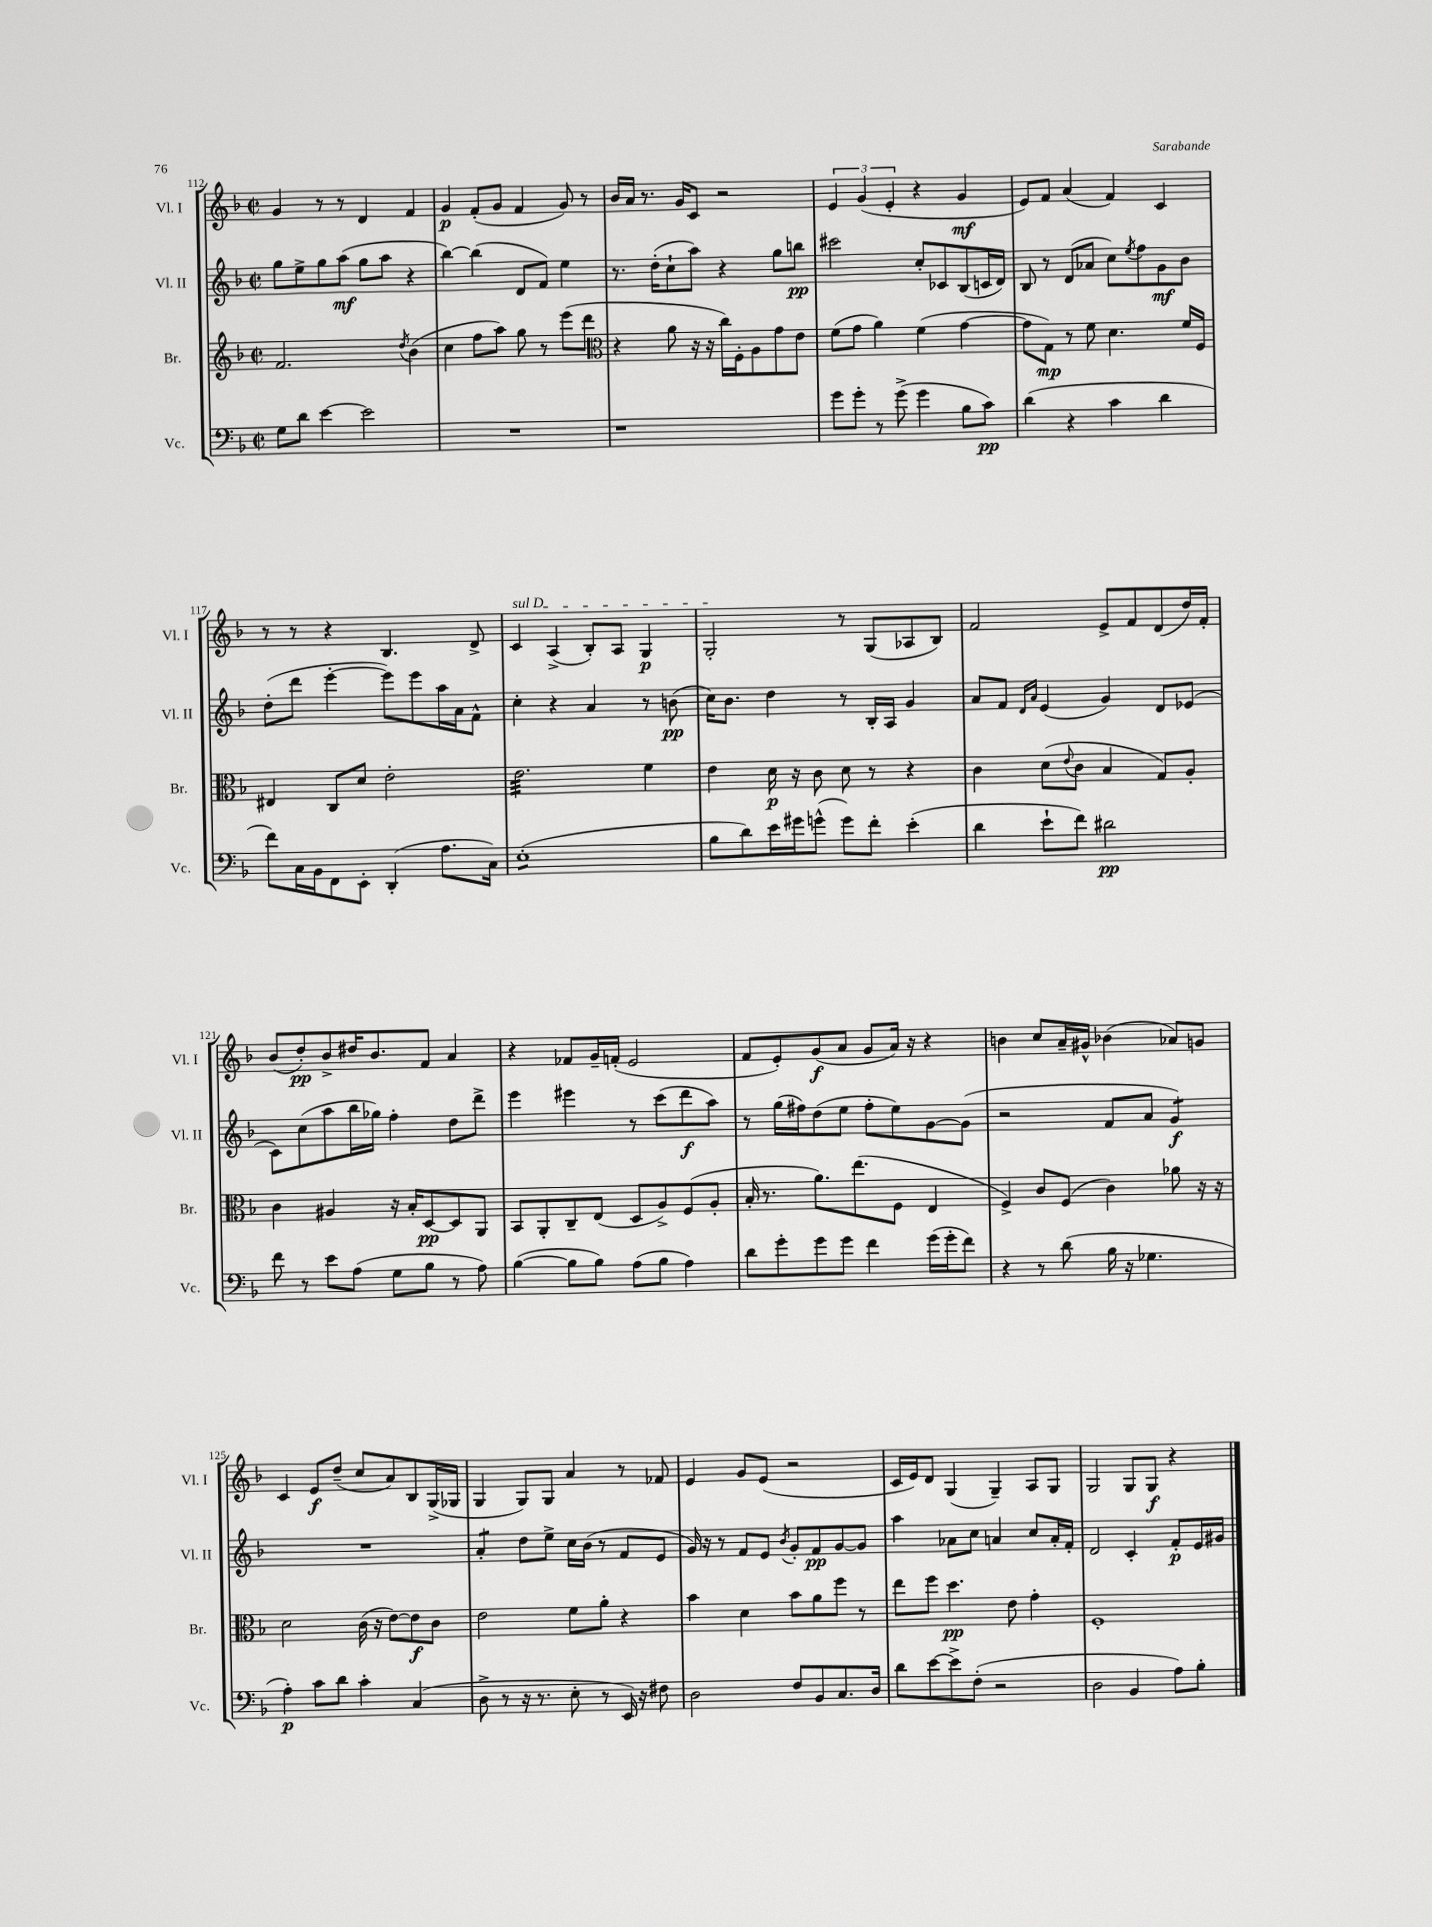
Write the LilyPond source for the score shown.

<<
\new StaffGroup <<
\new Staff = "s0" \with { instrumentName = "Vl. I" shortInstrumentName = "Vl. I" } {
    \clef treble \key f \major \defaultTimeSignature \time 2/2
    g'4 r8 r8 d'4 f'4 |
    g'4\p f'8-.( g'8 f'4 g'8) r8 |
    bes'16 a'16 r8. g'16 c'8 r2 |
    \tuplet 3/2 { e'4 g'4( e'4-. } r4 g'4\mf |
    e'8) f'8 a'4( f'4) c'4 |
    r8 r8 r4 bes4. d'8-> |
    \once \override TextSpanner.bound-details.left.text = \markup { \italic "sul D" } c'4\startTextSpan a4->( bes8-.) a8 g4\p |
    g2-.\stopTextSpan r8 g8( aes8 bes8) |
    f'2 e'8-> f'8 d'8( d''16) f'16-. |
    bes'8( d''8-.\pp) bes'8-> dis''16 bes'8. f'8 a'4 |
    r4 fes'8 g'16-- f'16-.( e'2 |
    f'8 e'8-.) g'8\f( a'8 g'8 a'16) r16 r4 |
    b'4 c''8 a'16-- gis'16-^ bes'4( aes'8) g'8 |
    c'4 e'8\f d''8--( c''8 a'8) bes8 g16->( ges16 |
    g4 g8) g8 a'4 r8 fes'8 |
    e'4 g'8 e'8( r2 |
    c'16 e'16) d'8 g4( g4--) a8 g8 |
    g2 g8 g8\f r4 \bar "|." |
}
\new Staff = "s1" \with { instrumentName = "Vl. II" shortInstrumentName = "Vl. II" } {
    \clef treble \key f \major \defaultTimeSignature \time 2/2
    g''8 e''8-> g''8 a''8\mf( g''8 a''8 r4 |
    bes''4~) bes''4( d'8 f'8) e''4 |
    r8. d''16-.( c''8-! a''8) r4 g''8 b''8\pp |
    cis'''2 c''8-. ces'8 bes8( c'16 d'16) |
    bes8 r8 d'8( aes'8 c''8) \acciaccatura { e''8 } f''8 g'8\mf bes'8 |
    d''8-.( d'''8 e'''4~-. e'''8) e'''8 a''16 a'16 f'8-^ |
    c''4-. r4 a'4 r8 b'8\pp( |
    c''16) bes'8. d''4 r8 bes16-. a16 g'4 |
    a'8 f'8 \grace { d'16 a'16 } e'4( g'4) d'8 ees'8( |
    c'8) c''8( a''8 bes''16 ges''16) f''4-. d''8 d'''8-> |
    e'''4 eis'''4 r8 c'''8( d'''8\f a''8) |
    r8 g''16( fis''16) d''8( e''8 fis''8-. e''8) g'8~ g'8( |
    r2 f'8 a'8 g'4:8\f) |
    R1 |
    a'4:8-. d''8 e''8-> c''16 bes'16( r8 f'8 e'8 |
    g'16) r16 r8 f'8 e'8 \acciaccatura { bes'8 } g'8-. f'8\pp g'8~ g'8 |
    a''4 aes'8 c''8 a'4 c''8 a'16-. f'16-. |
    d'2 c'4-. f'8-.\p e'16 gis'16 \bar "|." |
}
\new Staff = "s2" \with { instrumentName = "Br." shortInstrumentName = "Br." } {
    \clef treble \key f \major \defaultTimeSignature \time 2/2
    f'2. \acciaccatura { d''8 } bes'4( |
    c''4 f''8 a''8) g''8 r8 e'''8( d'''8 |
    \clef alto r4 a'8 r16 r16 c''16) f16-. a8 g'8 e'8 |
    f'8( g'8 a'4) f'4( g'4~ |
    g'8 g8\mp) r8 f'8 d'4. f'16 f16 |
    eis4 c8 d'8 e'2-. |
    e'2.:32 f'4 |
    e'4 d'16\p r16 c'8 d'8 r8 r4 |
    c'4 d'8( \appoggiatura { e'8 } c'8 bes4 g8) a8-. |
    c'4 ais4 r16 bes16-. d8~\pp d8 a,8 |
    bes,8 a,8-. c8-- e8( d8 a8->) f8( a8-. |
    bes16-. r8. a'8.) e''8.( f8 e4 |
    f4->) c'8 f8( c'4) aes'8 r16 r16 |
    d'2 c'16( r16 e'8~) e'8\f c'8 |
    e'2 f'8 a'8-. r4 |
    bes'4 d'4 bes'8 a'8 f''8 r8 |
    e''8 f''8 d''4.\pp e'8 g'4-. |
    f1-. \bar "|." |
}
\new Staff = "s3" \with { instrumentName = "Vc." shortInstrumentName = "Vc." } {
    \clef bass \key f \major \defaultTimeSignature \time 2/2
    g8 d'8 e'4~ e'2 |
    R1 |
    r1 |
    g'8 g'8-. r8 g'8->( g'4 bes8 c'8\pp) |
    d'4( r4 c'4 d'4 |
    f'8) c16 bes,16 f,8 e,8-. d,4-.( a8. c16) |
    e1:8-.( |
    bes8 d'8) e'16 gis'16 g'8-^( g'8) f'8-. e'4-.( |
    d'4 e'8-! f'8) dis'2\pp |
    f'8 r8 e'8 a8( g8 bes8 r8 a8) |
    bes4~( bes8 bes8) a8( bes8 a4) |
    d'8 g'8-. g'8 g'8 f'4 g'16( g'16-. f'8) |
    r4 r8 d'8( bes16 r16 ges4. |
    a4-.\p) c'8 d'8 c'4-. c4( |
    d8-> r8 r16 r8. e8-. r8 e,16) r16 fis8 |
    d2 f8 bes,8 c8. d16 |
    d'8 e'8~ e'8-> f8-.( r2 |
    d2 bes,4 a8) bes8-. \bar "|." |
}
>>
>>
\layout { \context { \Score currentBarNumber = #112 } }
